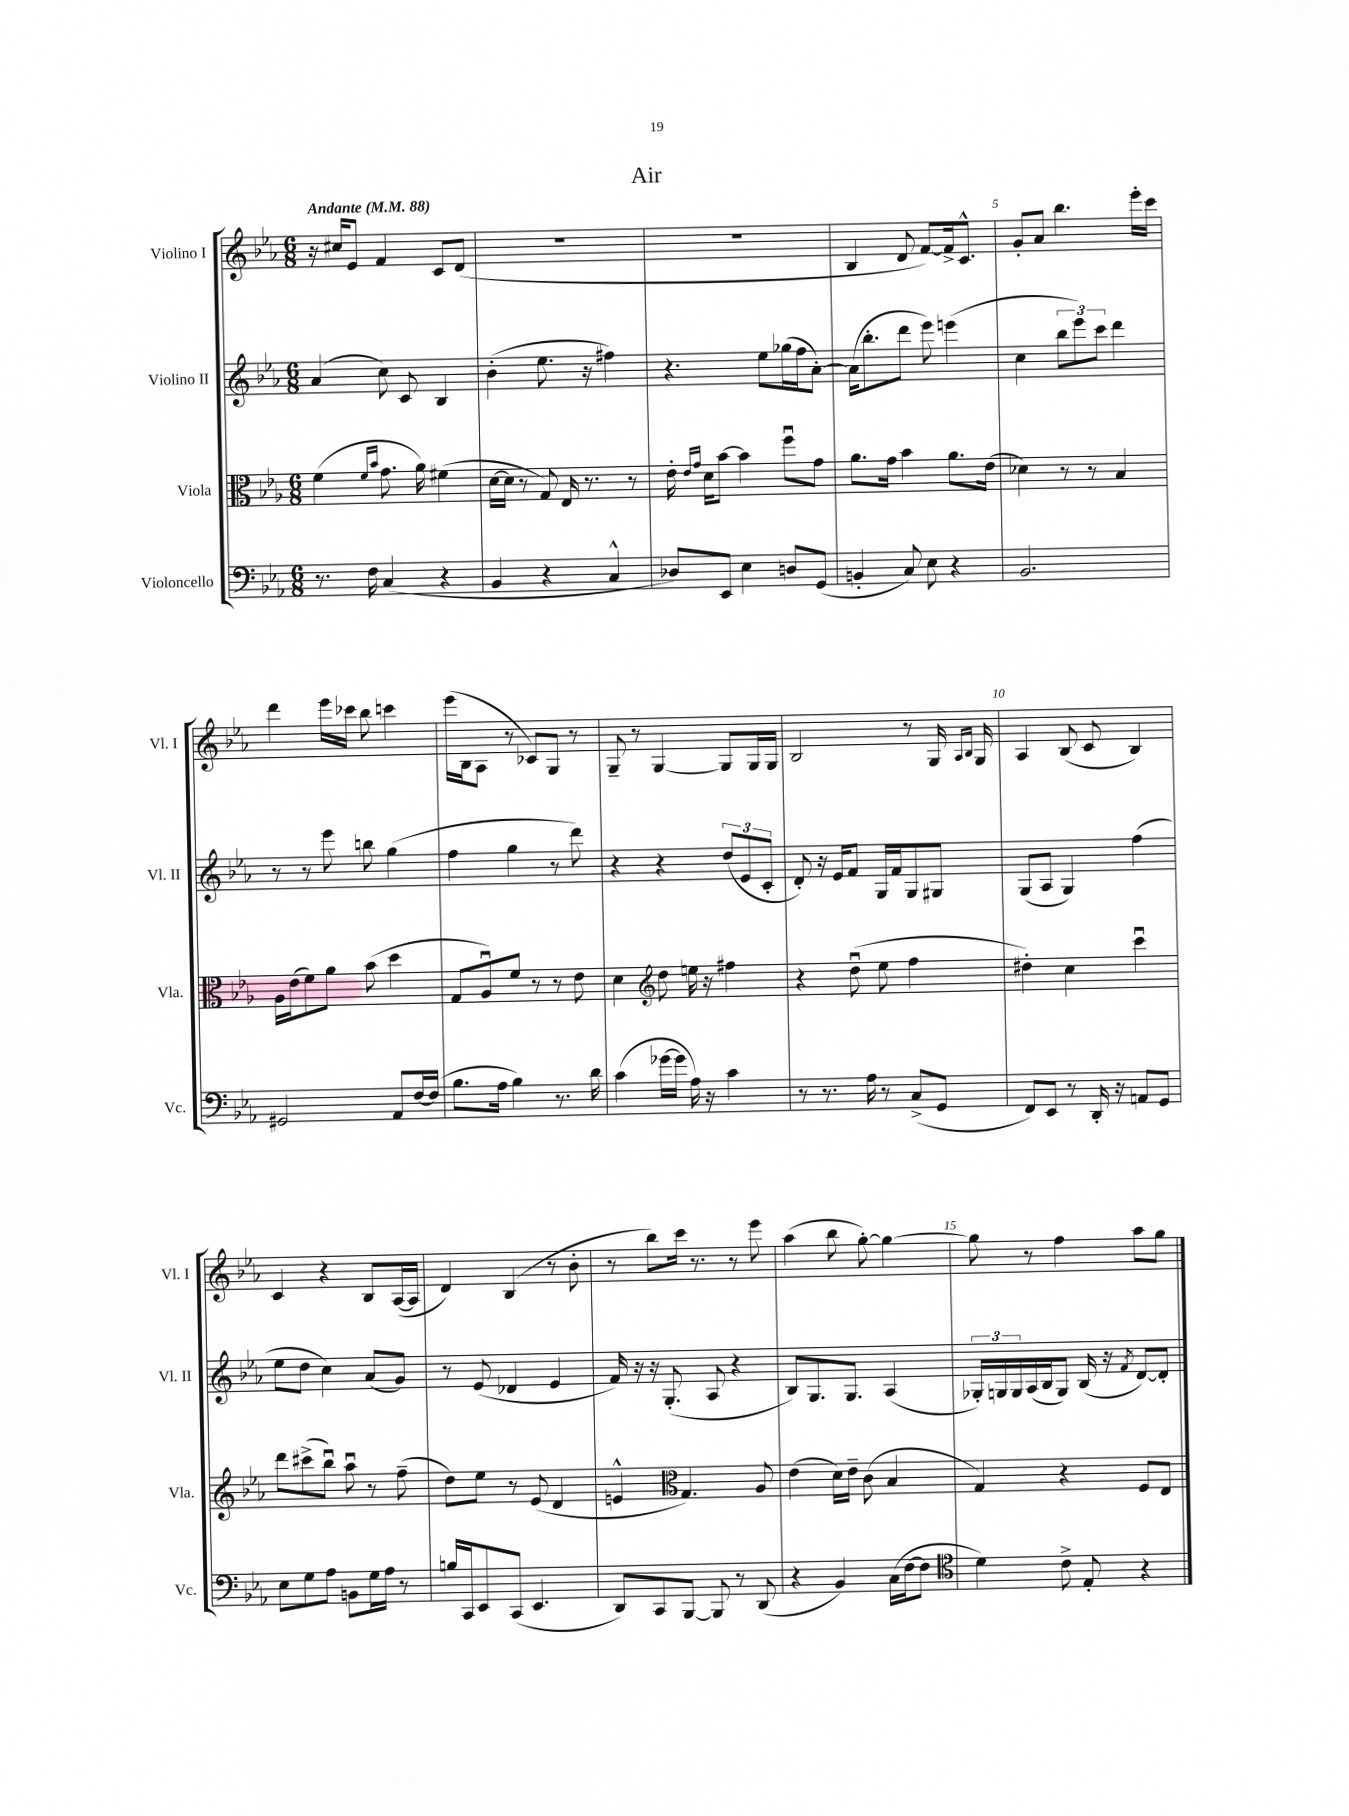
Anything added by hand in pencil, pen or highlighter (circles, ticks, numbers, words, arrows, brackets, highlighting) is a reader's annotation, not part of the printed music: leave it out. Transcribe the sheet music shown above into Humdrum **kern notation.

**kern	**kern	**kern	**kern
*staff4	*staff3	*staff2	*staff1
*clefF4	*clefC3	*clefG2	*clefG2
*k[b-e-a-]	*k[b-e-a-]	*k[b-e-a-]	*k[b-e-a-]
*M6/8	*M6/8	*M6/8	*M6/8
*MM88	*MM88	*MM88	*MM88
8.r	(4f	(4a-	16r
.	.	.	16cc#
.	.	.	8e-
16F	.	.	.
.	16qqf	.	.
.	16qqb-	.	.
(4C	8.g	8cc)	4f
.	.	8c	.
.	16a-)	.	.
4r	(4f#	4B-	8c
.	.	.	(8d
=	=	=	=
4BB-	[16d	(4b-'	2.r
.	16d]	.	.
.	8r	.	.
4r	8G)	8.ee-	.
.	16E-	.	.
.	8.r	16r	.
4C^^	.	4ff#)	.
.	8r	.	.
=	=	=	=
8D-)	16e-'	4.r	2.r
.	16qqe-	.	.
.	16qqg	.	.
.	16d	.	.
8EE-	[8b-	.	.
4E-	4b-]	.	.
.	.	8ee-	.
8D	8ffu	(16gg-	.
.	.	16ff	.
(8GG	8g	[8a-')	.
=	=	=	=
4BB'	8.a-	(16a-]	4B-
.	.	8.bb-'	.
.	16g	.	.
8C)	4b-	8ddd	8d
8E-	.	8eee-)	[8f)
4r	8.a-	(4eee	16f^]
.	.	.	8.c^^
.	(16e-	.	.
=	=	=	=
2.BB-	4d-)	4cc	8g'
.	.	.	8a-
.	8r	12bb-	4.bb-
.	.	12eee-)	.
.	8r	.	.
.	.	12ccc	.
.	4B-	4ddd	.
.	.	.	16eee-'
.	.	.	16ccc
=	=	=	=
2GG#	16A-	8r	4ddd
.	(16e-	.	.
.	8f)	8r	.
.	8a-	8eee-	16eee-
.	.	.	16ccc-
.	(8b-	8bb	8bb-
8AA-	4dd	(4gg	4ccc
[16F	.	.	.
(16F]	.	.	.
=	=	=	=
8.B-	8G	4ff	(16eee-
.	.	.	16B-
.	8A-u)	.	8A-
16A-	.	.	.
4B-)	8f	4gg	8r
.	8r	.	8c-)
8.r	8r	8r	8G
.	8e-	8ddd)	8r
16d	.	.	.
=	=	=	=
(4c	4d	4r	8G~
.	.	.	8r
*	*clefG2	*	*
[16g-	8dd	4r	[4G
16g-]	.	.	.
16A-)	16ee	.	.
16r	16r	.	.
4c	4ff#	(12dd	8G]
.	.	12e-	.
.	.	.	16G
.	.	12c'	.
.	.	.	16G
=	=	=	=
8r	4r	8d')	2B-
8.r	.	16r	.
.	.	16e-	.
.	(8ddu	8f	.
16A-	.	.	.
8r	8ee-	16G	.
.	.	16f	.
(8C^	4ff	8G	8r
8GG	.	8G#	16G
.	.	.	16qqA-
.	.	.	16qqB-
.	.	.	16G
=	=	=	=
8FF)	4dd#')	(8G	4A-
8EE-	.	8A-	.
8r	4cc	4G)	(8B-
16DD'	.	.	8c
16r	.	.	.
8AA	4cccu	(4ff	4B-)
8GG	.	.	.
=	=	=	=
8E-	8ddd	8ee-	4c
8G	(8ccc#^	8dd	.
8A-	8bb-u)	4cc)	4r
8BB	8aa-u	.	.
16G	8r	(8a-	8B-
16A-	.	.	.
8r	(8ff~	8g)	([16A-
.	.	.	16A-]
=	=	=	=
16B	8dd)	8r	4d)
16CC	.	.	.
8EE-	8ee-	(8e-	.
(8CC	8r	4d-	(4B-
4.EE-	(8e-	.	.
.	4d	4e-	8r
.	.	.	8b-'
=	=	=	=
8DD)	4e^^	16f)	8r
.	.	16r	.
8CC	.	16r	8bb-)
.	.	(8.G'	.
*	*clefC3	*	*
[8BBB-	4.G)	.	16ccc
.	.	.	8.r
8BBB-]	.	8A-	.
8r	.	4r	8r
(8DD	8A-	.	8eee-
=	=	=	=
4r	(4e-	8B-)	(4aa-
.	.	8.G	.
4BB-)	16d)	.	8bb-
.	16e-~	8.G	.
.	(8c	.	[8gg')
(16C	4B-	(4A-	4gg_
[16F	.	.	.
8F]	.	.	.
=	=	=	=
*clefC4	*	*	*
4d)	4G)	24G-')	8gg]
.	.	24G	.
.	.	24G	.
.	.	(16A-	8r
.	.	16B-	.
8c^	4r	8G)	4ff
8E-'	.	(16B-	.
.	.	16r	.
.	.	8qf	.
4r	8F	[8d)	8aa-
.	8E-	8d']	8gg
==	==	==	==
*-	*-	*-	*-
